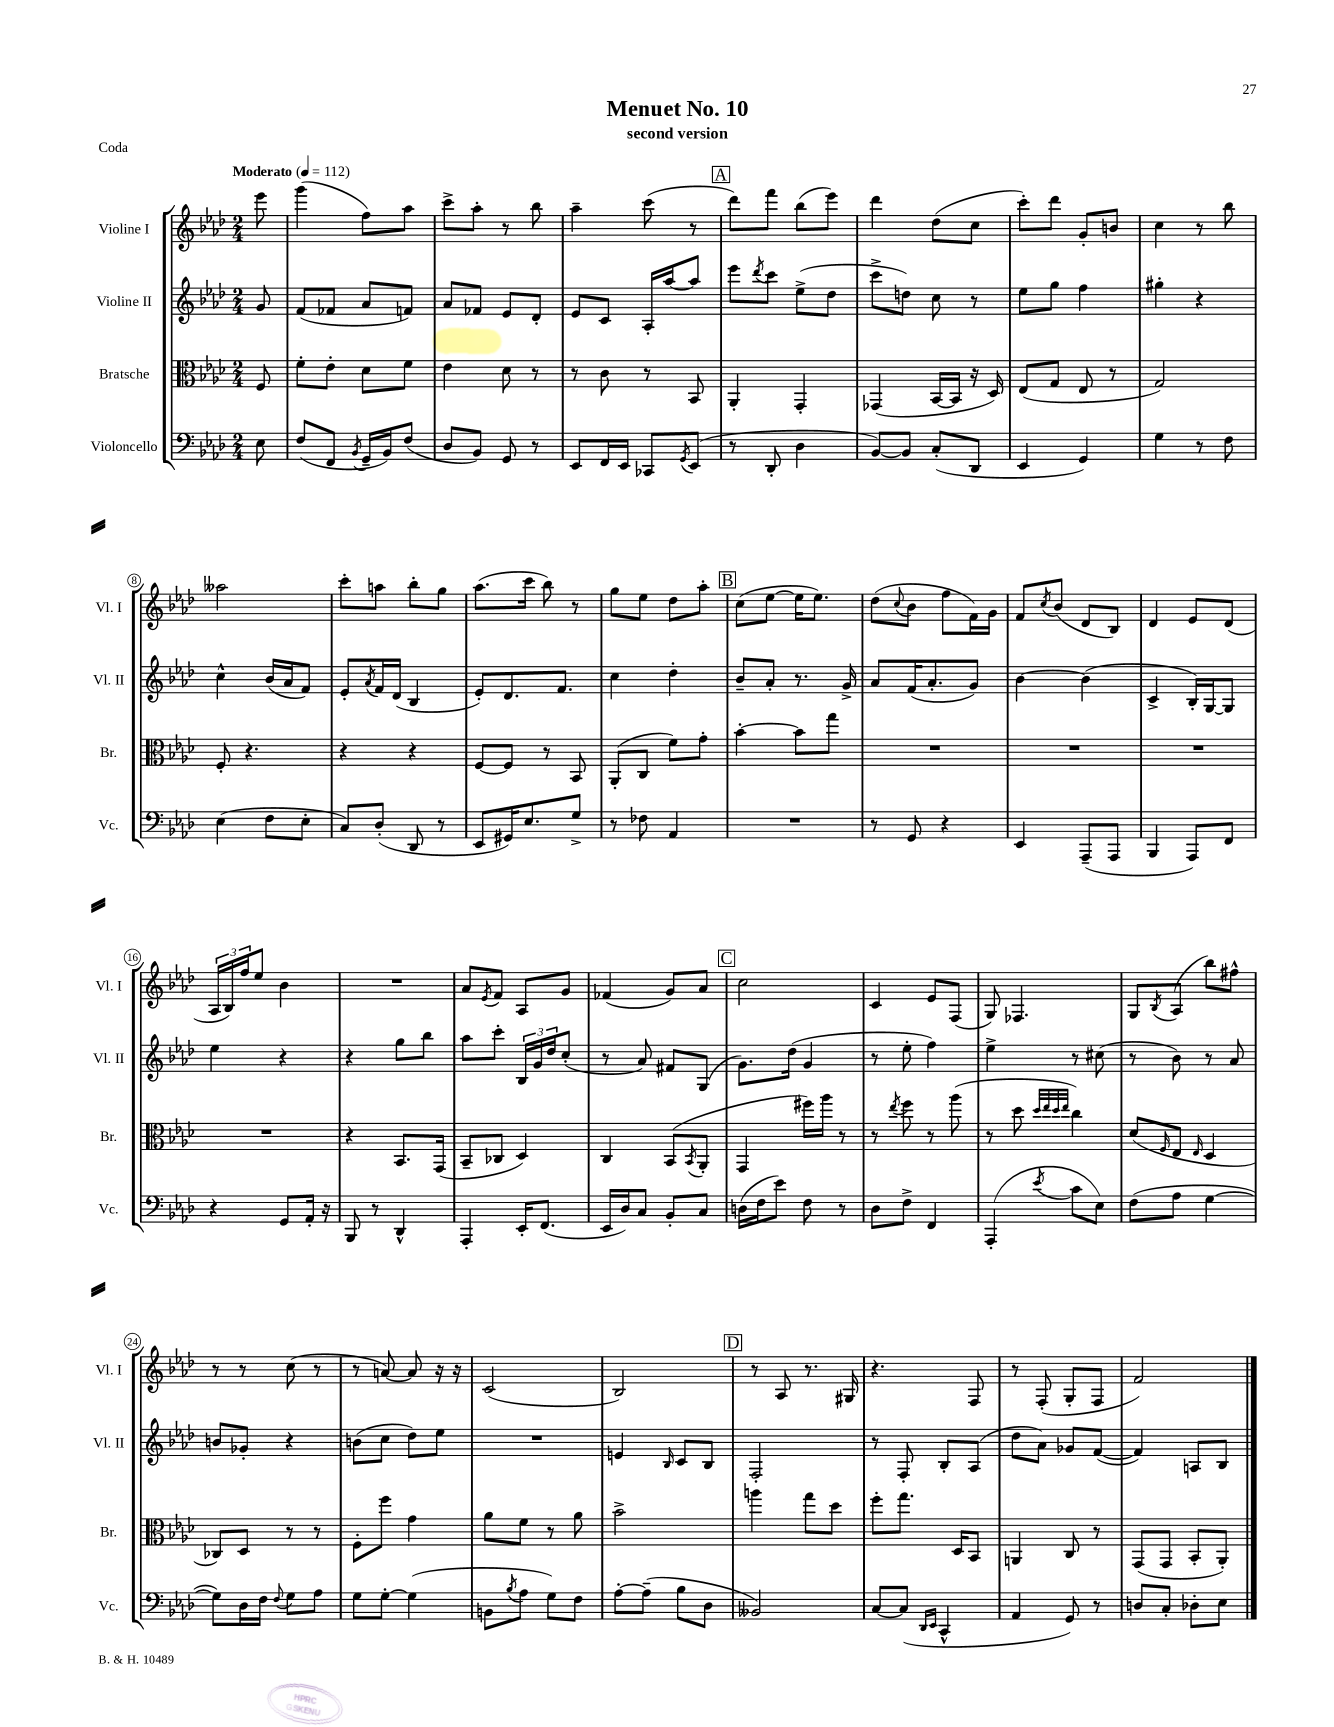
\header { title = "Menuet No. 10" subtitle = "second version" piece = "Coda" }
<<
\new StaffGroup <<
\new Staff = "s0" \with { instrumentName = "Violine I" shortInstrumentName = "Vl. I" } {
    \clef treble \key aes \major \numericTimeSignature \time 2/4 \partial 8 \tempo "Moderato" 4 = 112
    ees'''8 |
    g'''4( f''8) aes''8 |
    c'''8-> aes''8-. r8 bes''8 |
    aes''4-- c'''8( r8 |
    \mark \markup { \box "A" } des'''8) f'''8 bes''8( ees'''8) |
    des'''4 des''8( c''8 |
    c'''8-.) des'''8 g'8-. b'8 |
    c''4 r8 bes''8 |
    aeses''2 |
    c'''8-. a''8 bes''8-. g''8 |
    aes''8.( c'''16 bes''8) r8 |
    g''8 ees''8 des''8 aes''8-. |
    \mark \markup { \box "B" } c''8( ees''8~ ees''16 ees''8.) |
    des''8( \appoggiatura { c''8 } bes'8 f''8 f'16) g'16 |
    f'8 \acciaccatura { c''8 } bes'8( des'8 bes8) |
    des'4 ees'8 des'8( |
    \tuplet 3/2 { aes16 bes16) f''16 } ees''8 bes'4 |
    R2 |
    aes'8 \acciaccatura { ees'8 } f'8 aes8 g'8 |
    fes'4( g'8) aes'8 |
    \mark \markup { \box "C" } c''2 |
    c'4 ees'8 f8( |
    g8) fes4. |
    g8 \acciaccatura { bes8 } aes8( bes''8) fis''8-^ |
    r8 r8 c''8( r8 |
    r8 a'8~) a'8 r16 r16 |
    c'2( |
    bes2) |
    \mark \markup { \box "D" } r8 aes8 r8. gis16 |
    r4. f8 |
    r8 f8-.( g8-. f8 |
    f'2) \bar "|." |
}
\new Staff = "s1" \with { instrumentName = "Violine II" shortInstrumentName = "Vl. II" } {
    \clef treble \key aes \major \numericTimeSignature \time 2/4 \partial 8
    g'8 |
    f'8( fes'8 aes'8 f'8) |
    aes'8 fes'8 ees'8 des'8-. |
    ees'8 c'8 aes16-. aes''16~ aes''8 |
    \mark \markup { \box "A" } ees'''8 \acciaccatura { des'''8 } c'''8 ees''8->( des''8 |
    c'''8-> d''8) c''8 r8 |
    ees''8 g''8 f''4 |
    gis''4-. r4 |
    c''4-^ bes'16( aes'16 f'8) |
    ees'8-. \acciaccatura { aes'8 } f'16 des'16( bes4 |
    ees'8-.) des'8. f'8. |
    c''4 des''4-. |
    \mark \markup { \box "B" } bes'8-- aes'8-. r8. g'16-> |
    aes'8 f'16( aes'8.-. g'8) |
    bes'4~ bes'4( |
    c'4-> bes16-.) g16~ g8 |
    ees''4 r4 |
    r4 g''8 bes''8 |
    aes''8 c'''8-. \tuplet 3/2 { bes16 g'16 des''16 } c''8-.( |
    r8 aes'8) fis'8 g8( |
    \mark \markup { \box "C" } g'8.) des''16( g'4 |
    r8 ees''8-. f''4) |
    ees''4-> r8 cis''8( |
    r8 bes'8) r8 aes'8 |
    b'8 ges'8-. r4 |
    b'8( c''8 des''8) ees''8 |
    R2 |
    e'4 \grace { bes16 } c'8 bes8 |
    \mark \markup { \box "D" } f2-. |
    r8 f8-. bes8-. aes8( |
    des''8 aes'8) ges'8 f'8~( |
    f'4) a8 bes8 \bar "|." |
}
\new Staff = "s2" \with { instrumentName = "Bratsche" shortInstrumentName = "Br." } {
    \clef alto \key aes \major \numericTimeSignature \time 2/4 \partial 8
    f8 |
    f'8-. ees'8-. des'8 f'8 |
    ees'4 des'8 r8 |
    r8 c'8 r8 bes,8 |
    \mark \markup { \box "A" } aes,4-. g,4-. |
    ges,4( bes,16~ bes,16 r16 des16) |
    ees8( g8 ees8 r8 |
    g2) |
    f8-. r4. |
    r4 r4 |
    f8~ f8 r8 bes,8 |
    aes,8-.( c8 f'8) g'8-. |
    \mark \markup { \box "B" } bes'4~-. bes'8 g''8 |
    R2 |
    R2 |
    R2 |
    R2 |
    r4 bes,8. g,16( |
    bes,8-- ces8 des4) |
    c4 bes,8( \acciaccatura { bes,8 } aes,8-. |
    \mark \markup { \box "C" } g,4 fis''16) aes''16 r8 |
    r8 \acciaccatura { ees''8 } f''8 r8 aes''8( |
    r8 des''8 \grace { des''32 ees''32 des''32 ees''32 } c''4) |
    des'8( \grace { f16 } ees8 \grace { ees16 } des4 |
    ces8) des8 r8 r8 |
    f8-. f''8 g'4 |
    aes'8 f'8 r8 aes'8 |
    bes'2-> |
    \mark \markup { \box "D" } a''4 g''8 des''8 |
    f''8-. g''8. des16 bes,8 |
    a,4 c8 r8 |
    g,8( g,8 bes,8-. aes,8-.) \bar "|." |
}
\new Staff = "s3" \with { instrumentName = "Violoncello" shortInstrumentName = "Vc." } {
    \clef bass \key aes \major \numericTimeSignature \time 2/4 \partial 8
    ees8 |
    f8( f,8 \acciaccatura { bes,8 } g,16-- bes,16) f8( |
    des8 bes,8) g,8 r8 |
    ees,8 f,16 ees,16 ces,8 \acciaccatura { g,8 } ees,8( |
    \mark \markup { \box "A" } r8 des,8-. des4 |
    bes,8~) bes,8 c8-.( des,8 |
    ees,4 g,4) |
    g4 r8 f8 |
    ees4( f8 ees8-. |
    c8) des8-.( des,8 r8 |
    ees,8 gis,16) ees8. g8-> |
    r8 fes8 aes,4 |
    \mark \markup { \box "B" } R2 |
    r8 g,8 r4 |
    ees,4 aes,,8--( aes,,8 |
    bes,,4 aes,,8) f,8 |
    r4 g,8 aes,16-. r16 |
    bes,,8 r8 des,4-^ |
    aes,,4-. ees,16-. f,8.( |
    ees,16 des16) c8 bes,8-. c8 |
    \mark \markup { \box "C" } d16( f16 ees'8) f8 r8 |
    des8 f8-> f,4 |
    aes,,4-.( \acciaccatura { ees'8 } c'8 ees8) |
    f8( aes8 g4~ |
    g8) des16 f16 \appoggiatura { f8 } g8 aes8 |
    g8 g8~-. g4( |
    b,8 \acciaccatura { bes8 } aes8 g8) f8 |
    aes8~-. aes8--( bes8 des8 |
    \mark \markup { \box "D" } beses,2) |
    c8~ c8( \grace { des,16 ees,16 } c,4-^ |
    aes,4 g,8) r8 |
    d8 c8-. des8-. ees8 \bar "|." |
}
>>
>>
\layout { \context { \Score \override BarNumber.stencil = #(make-stencil-circler 0.1 0.3 ly:text-interface::print) } }
